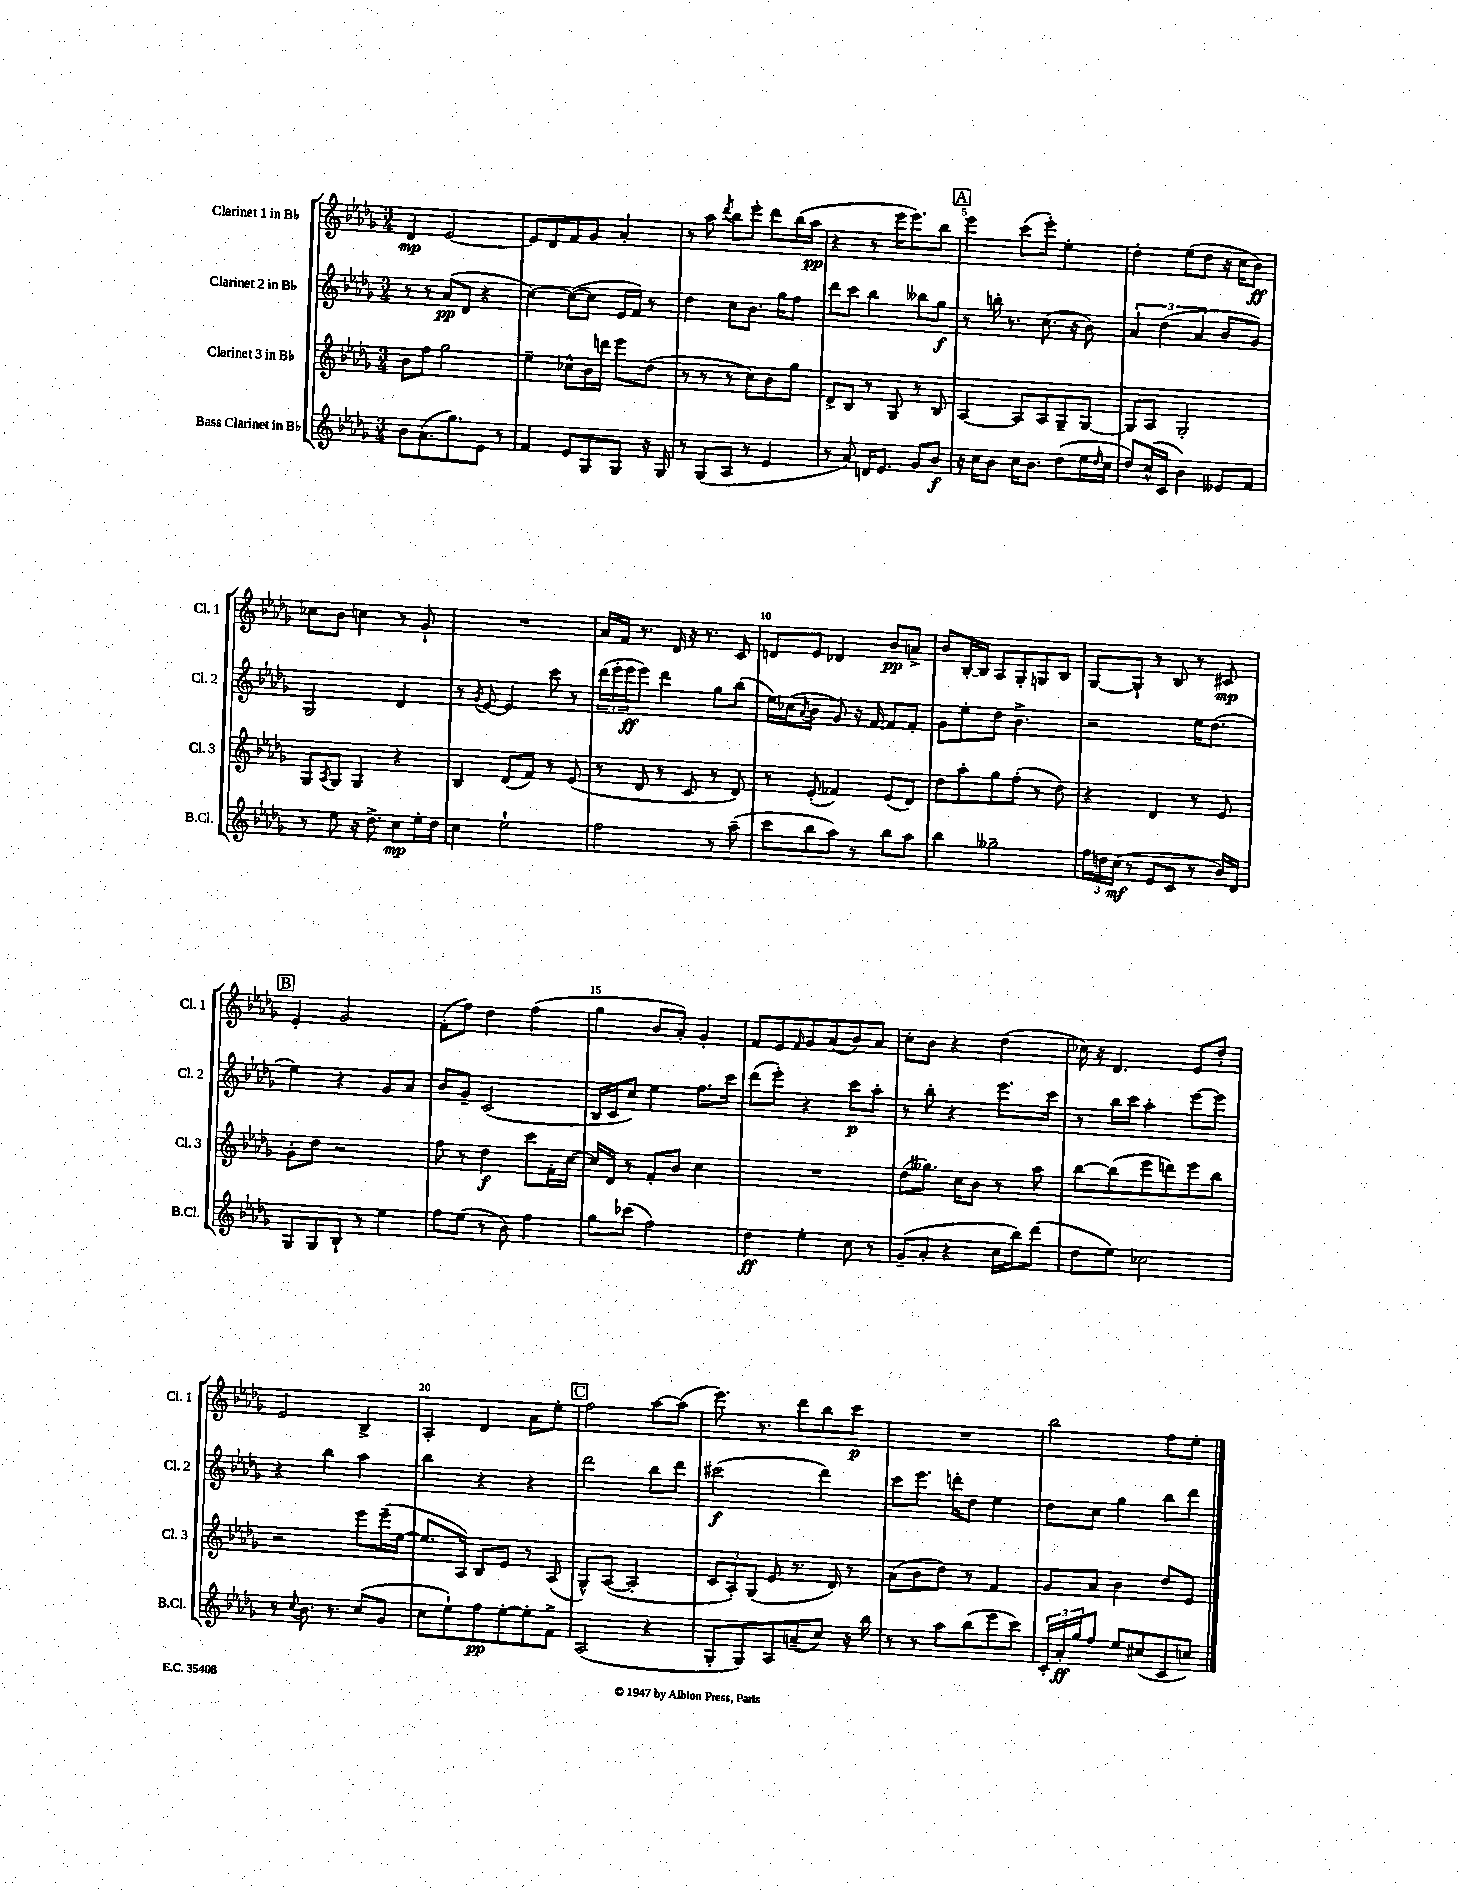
<<
\new StaffGroup <<
\new Staff = "s0" \with { instrumentName = "Clarinet 1 in Bb" shortInstrumentName = "Cl. 1" } {
    \clef treble \key des \major \numericTimeSignature \time 3/4
    des'4\mp ees'2~ |
    ees'8 des'8 f'8 ges'8 aes'4-. |
    r8 aes''8 \acciaccatura { des'''8 } bes''8 ees'''8-. des'''8 bes''16( aes''16\pp |
    r4 r8 ees'''16 ees'''8.) bes''8 |
    \mark \markup { \box "A" } ees'''4 c'''8( ees'''8-.) ees''4-. |
    des''4-. ees''8( des''8 r16 c''16 bes'8\ff) |
    ces''8 bes'8 c''4 r8 ges'8-! |
    R2. |
    aes'16 f'16 r8. des'16 r16 r8. c'8 |
    d'8 ees'8 des'4 bes'8\pp a'8-> |
    bes'8 bes16~-. bes16 aes8 ges8-. g8 bes8 |
    ges8~ ges8-! r8 bes8 r8 cis'8\mp |
    \mark \markup { \box "B" } ees'4-. ges'2 |
    f'8-.( f''8) des''4 f''4( |
    ges''4 bes'8 aes'8-.) ges'4-. |
    f'8 ees'8 \grace { f'16 } ges'8 aes'8( bes'8) aes'8 |
    c''8-. bes'8 r4 des''4( |
    ces''16) r16 des'4. ees'8 des''8-. |
    ees'2 bes4-> |
    aes4-. des'4 aes'8 ees''8-. |
    \mark \markup { \box "C" } f''2 aes''8~ aes''8( |
    ees'''8.) r8. des'''8 bes''8 c'''8\p |
    R2. |
    bes''2 f''8 ees''8-. \bar "|." |
}
\new Staff = "s1" \with { instrumentName = "Clarinet 2 in Bb" shortInstrumentName = "Cl. 2" } {
    \clef treble \key des \major \numericTimeSignature \time 3/4
    r8 r8 aes'8\pp( des'8 r4 |
    c''4~) c''8~( c''8 ees'16 f'16) r8 |
    des''4 c''8 bes'8. ges''16 f''8 |
    des'''8 c'''8 bes''4 beses''8 ges''8\f |
    \mark \markup { \box "A" } r8 b''16-. r8. c''8.( r16 bes'8) |
    \tuplet 3/2 { aes'4 des''4( aes'4 } bes'8 ges'8) |
    ges2 des'4 |
    r8 \acciaccatura { ges'8 } ees'8~ ees'4 c'''8 r8 |
    \tuplet 3/2 { des'''16( ees'''16-. ees'''16\ff } ees'''8) des'''4 ges''8 bes''8( |
    ees''16) ces''16( \acciaccatura { aes'8 } bes'8 ges'8) r16 f'16~ f'8 f'8-. |
    ges'8 ees''8-. des''8 bes'4.-> |
    r2 ees''16 des''8.( |
    \mark \markup { \box "B" } ees''4) r4 ges'8 aes'8 |
    bes'8 ges'8-- c'2( |
    bes16 c'16 c''8) ees''4 f''8. c'''16 |
    des'''8( ees'''8-.) r4 c'''8\p aes''8-. |
    r8 bes''8-. r4 ees'''8. c'''16 |
    r8 bes''16 c'''16 aes''4-. ees'''8~ ees'''8 |
    r4 bes''4 aes''4 |
    bes''4 r4 r4 |
    \mark \markup { \box "C" } des'''2 bes''8 des'''8 |
    cis'''2\f( des'''4) |
    c'''8 ees'''8. d'''16-. des''8 ees''4 |
    des''8 c''8 ges''4 bes''8 des'''8 \bar "|." |
}
\new Staff = "s2" \with { instrumentName = "Clarinet 3 in Bb" shortInstrumentName = "Cl. 3" } {
    \clef treble \key des \major \numericTimeSignature \time 3/4
    bes'8 f''8 ges''2 |
    ees''4-- ces''8-^ bes'16 d'''16 ees'''8 des''8( |
    r8 r8 r8 c''8) bes'8 ges''8 |
    des'8-> bes8 r8 ges8 r8 bes8 |
    \mark \markup { \box "A" } aes4~ aes8 aes8 ges8-- ges8~ |
    ges8 aes8 ges2-. |
    ges8 \acciaccatura { aes8 } ges8 ges4 r4 |
    bes4 des'8( f'8) r8 ees'8( |
    r8 des'8 r8 c'8 r8 des'8) |
    r8 ees'8-.( fes'4) ees'8( des'8) |
    des''8 aes''8-. ges''8 f''8-.( r8 des''8) |
    r4 des'4 r8 ees'8 |
    \mark \markup { \box "B" } ges'8-. des''8 r2 |
    f''8 r8 des''4\f c'''8 f'16-. c''16~ |
    c''16 des'16 r8 f'8-. bes'8 c''4 |
    R2. |
    des''8( geses''8.) c''16 bes'8 r8 aes''8 |
    bes''8~ bes''8( ees'''8 d'''8) ees'''8 bes''8 |
    r2 ees'''8 ees'''16--( ees''16~ |
    ees''8. aes16) bes8 ees'8 r8 aes8( |
    \mark \markup { \box "C" } ges8-^) aes8~( aes2-. |
    \tuplet 3/2 { c'8 aes8-.) ges8( } ees'8 r8. des'16) r8 |
    aes'8( bes'8 des''8) r8 f'4 |
    ges'8 aes'8 bes'4 des''8 ees'8 \bar "|." |
}
\new Staff = "s3" \with { instrumentName = "Bass Clarinet in Bb" shortInstrumentName = "B.Cl." } {
    \clef treble \key des \major \numericTimeSignature \time 3/4
    bes'8 aes'8.( ges''8.) ees'8 r8 |
    f'4 ees'8 ges8 ges8 r16 ges16 |
    r8 ges8( aes8 r8 ees'4 |
    r8 aes'8) d'16 ees'8. ges'8 bes'8\f |
    \mark \markup { \box "A" } r16 c''16 bes'8 c''16 bes'8. des''8( ees''16 \grace { des''16 } c''16 |
    des''8) c''16-^( c'16 bes'4) eeses'8 f'8 |
    r8 ees''8 r16 des''8.-> c''8\mp ees''16-. des''16 |
    c''4 ees''2-! |
    f''2 r8 aes''8--( |
    c'''8 bes''8 aes''8) r8 bes''8 aes''8 |
    bes''4 geses''2-- |
    \tuplet 3/2 { f''16 d''16 c''16\mf( } r8 ees'8 c'8 r8 bes'16) des'16 |
    \mark \markup { \box "B" } ges8 ges8 bes8-! r8 ees''4 |
    f''8 ees''8( r8 bes'8) f''4 |
    ges''8 ces'''8( f''2) |
    des''4\ff ees''4-. c''8 r8 |
    ges'8--( aes'8-. r4 c''16 bes''16) des'''8( |
    des''8 ees''8) ces''2 |
    r8 \appoggiatura { c''8 } bes'8. r8. c''8( ges'8 |
    c''8 ees''8-!) f''8\pp ees''8~-. ees''8-. f'8-> |
    \mark \markup { \box "C" } aes2( r4 |
    ges8-. ges8) aes8 a'8--( c''8) r16 bes''16 |
    r8 r8 aes''8 bes''8( ees'''8 c'''8) |
    \tuplet 3/2 { c'16-. aes'16-.\ff ges''16 } f''8 ees''8 cis''8( c'8 c''8) \bar "|." |
}
>>
>>
\layout { \context { \Score \override BarNumber.break-visibility = ##(#f #t #t) barNumberVisibility = #(every-nth-bar-number-visible 5) } }
